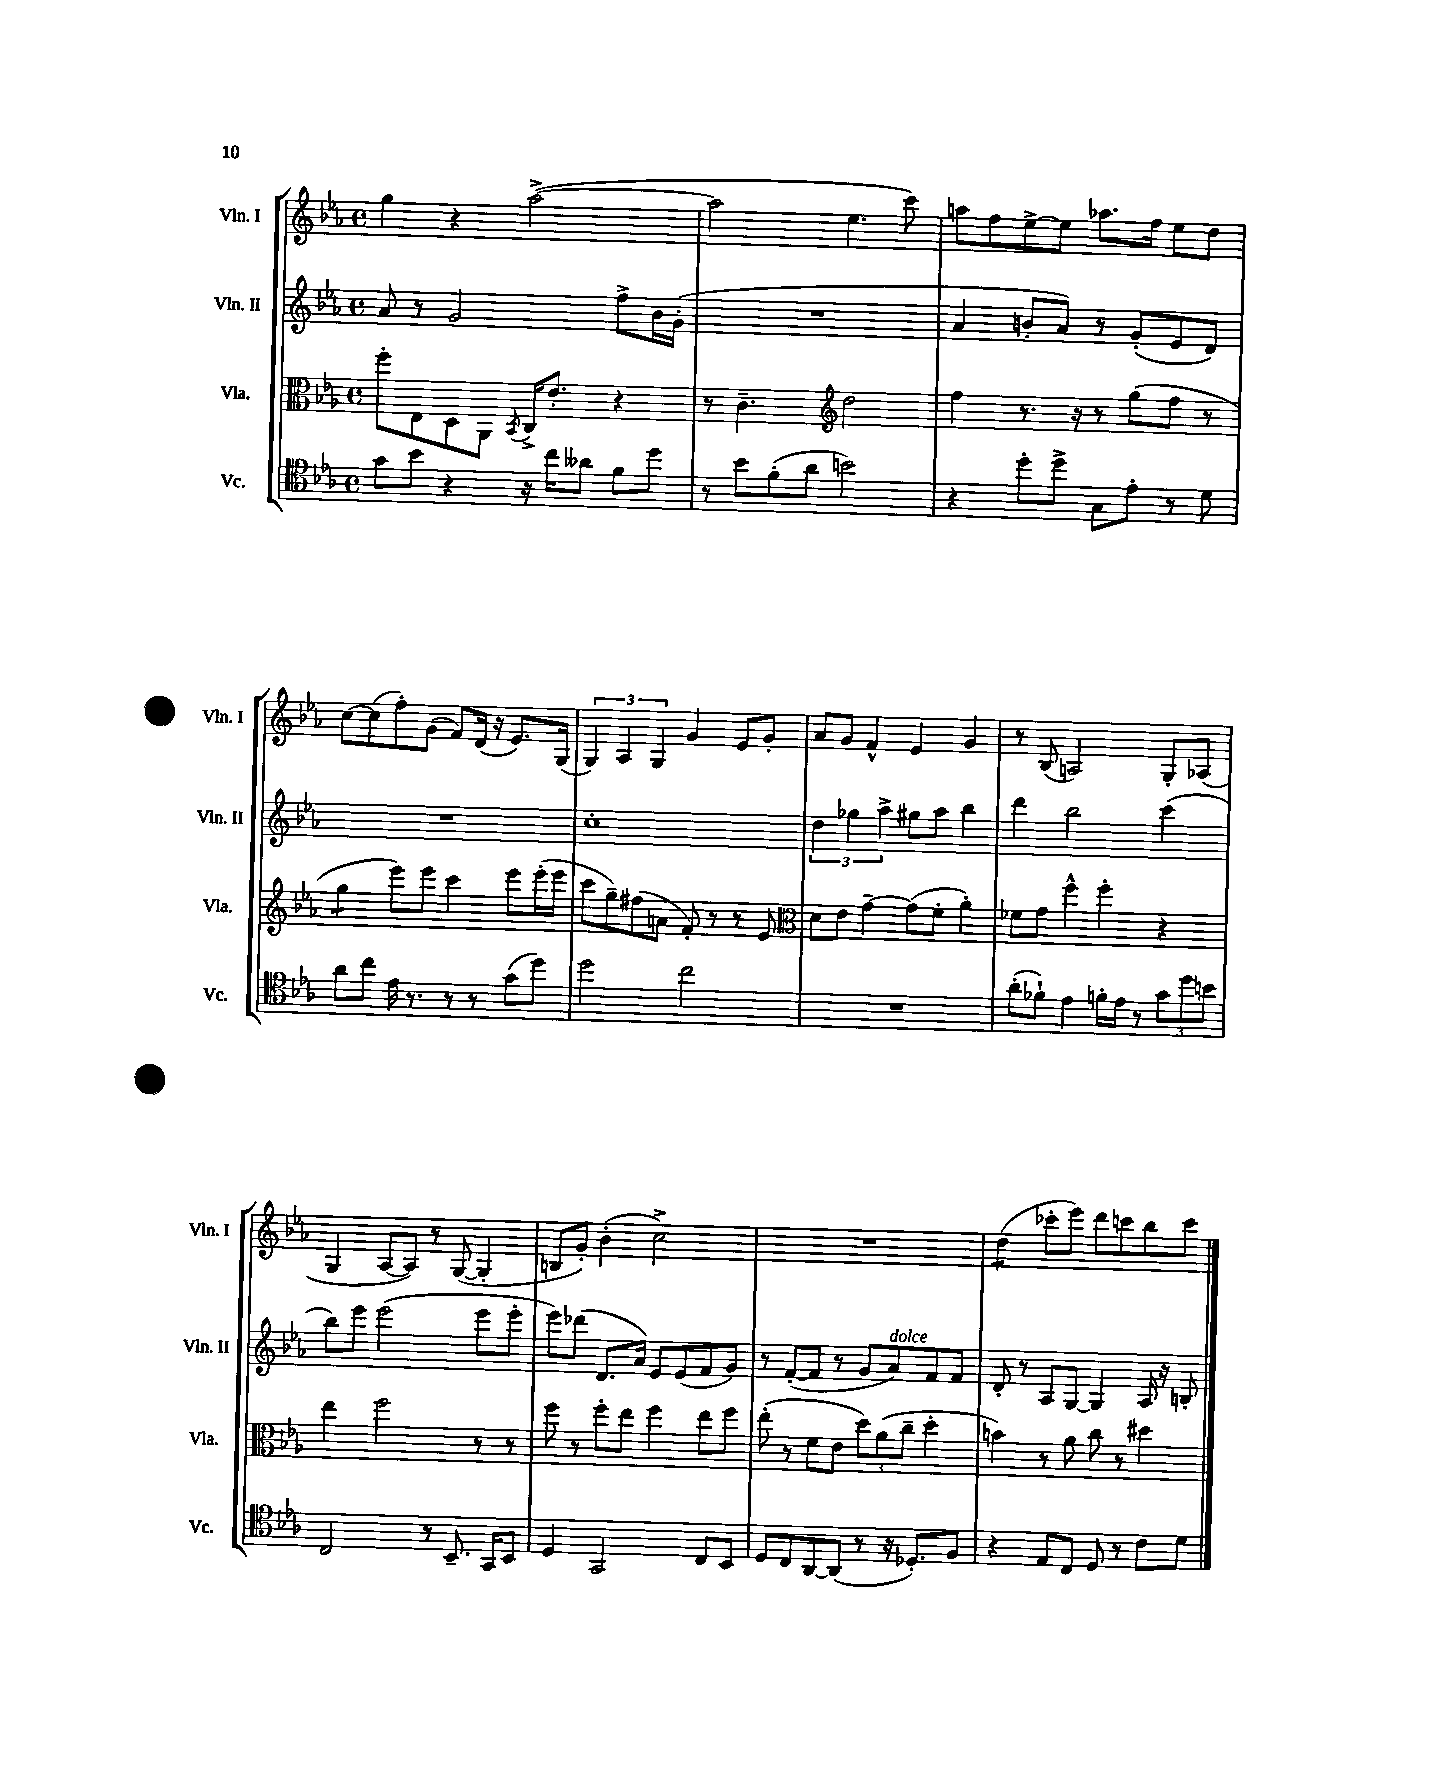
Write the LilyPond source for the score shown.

<<
\new StaffGroup <<
\new Staff = "s0" \with { instrumentName = "Vln. I" shortInstrumentName = "Vln. I" } {
    \clef treble \key ees \major \defaultTimeSignature \time 4/4
    g''4 r4 aes''2~->( |
    aes''2 ees''4. c'''8) |
    a''8 f''8 ees''8~-> ees''8 aes''8. f''16 ees''8 d''8 |
    c''8~ c''8( f''8-.) g'8( f'8) d'16( r16 ees'8.) g16( |
    \tuplet 3/2 { g4) aes4 g4 } g'4 ees'8 g'8-. |
    aes'8 g'8 f'4-^ ees'4 g'4 |
    r8 bes8( a2) g8-. aes8( |
    g4 aes8~ aes8) r8 g8~( g4-. |
    b8 g'8-.) bes'4-.( c''2->) |
    R1 |
    d''4:8( ces'''8-. ees'''8) d'''8 c'''8 bes''8 c'''8 \bar "|." |
}
\new Staff = "s1" \with { instrumentName = "Vln. II" shortInstrumentName = "Vln. II" } {
    \clef treble \key ees \major \defaultTimeSignature \time 4/4
    aes'8 r8 g'2 f''8-> bes'16 g'16-.( |
    R1 |
    aes'4 b'8-. aes'8) r8 g'8-.( ees'8 d'8) |
    R1 |
    c''1-. |
    \tuplet 3/2 { d''4 ges''4 aes''4-> } gis''8 aes''8 bes''4 |
    d'''4 bes''2 c'''4( |
    bes''8) ees'''8 ees'''2( ees'''8 ees'''8-. |
    ees'''8) des'''8( d'8. aes'16) ees'8 ees'8( f'8 g'8) |
    r8 f'8~-.( f'8 r8 g'8 aes'8^\markup { \italic "dolce" }) f'8 f'8 |
    d'8-. r8 aes8 g8~ g4 aes16 r16 b8-. \bar "|." |
}
\new Staff = "s2" \with { instrumentName = "Vla." shortInstrumentName = "Vla." } {
    \clef alto \key ees \major \defaultTimeSignature \time 4/4
    f''8-. ees8 d8 aes,8 \acciaccatura { bes,8 } c16-> ees'8.-. r4 |
    r8 c'4.-- \clef treble d''2 |
    f''4 r8. r16 r8 g''8( f''8 r8 |
    g''4:8 ees'''8) ees'''8 c'''4 ees'''8 ees'''16-.( ees'''16 |
    c'''8 g''8--) fis''8( a'8 f'8-.) r8 r8 ees'8 |
    \clef alto d'8 ees'8 g'4~-- g'8( f'8-. aes'4-.) |
    fes'8 g'8 f''4-^ f''4-. r4 |
    ees''4 f''2 r8 r8 |
    f''8 r8 f''8-. ees''8 f''4 ees''8 f''8 |
    ees''8-.( r8 f'8 ees'8 \tuplet 3/2 { d''8) aes'8( c''8-- } d''4-. |
    b'4) r8 aes'8 c''8 r8 dis''4 \bar "|." |
}
\new Staff = "s3" \with { instrumentName = "Vc." shortInstrumentName = "Vc." } {
    \clef tenor \key ees \major \defaultTimeSignature \time 4/4
    g'8 bes'8 r4 r16 c''16 aeses'8 f'8 d''8 |
    r8 bes'8 f'8-.( aes'8 b'2) |
    r4 d''8-. d''8-> g8 ees'8-. r8 d'8 |
    aes'8 c''8 ees'16 r8. r8 r8 g'8( d''8) |
    d''2 c''2 |
    R1 |
    aes'8-.( fes'8-!) ees'4 f'16-. ees'16 r8 \tuplet 3/2 { g'8 d''8 b'8 } |
    c2 r8 bes,8.-- g,16 bes,8 |
    d4 g,2 c8 bes,8 |
    d8 c8 aes,8~ aes,8( r8 r16 des8.-.) f8 |
    r4 ees8 c8 d8 r8 c'8 d'8 \bar "|." |
}
>>
>>
\layout { \context { \Score \remove "Bar_number_engraver" } }
